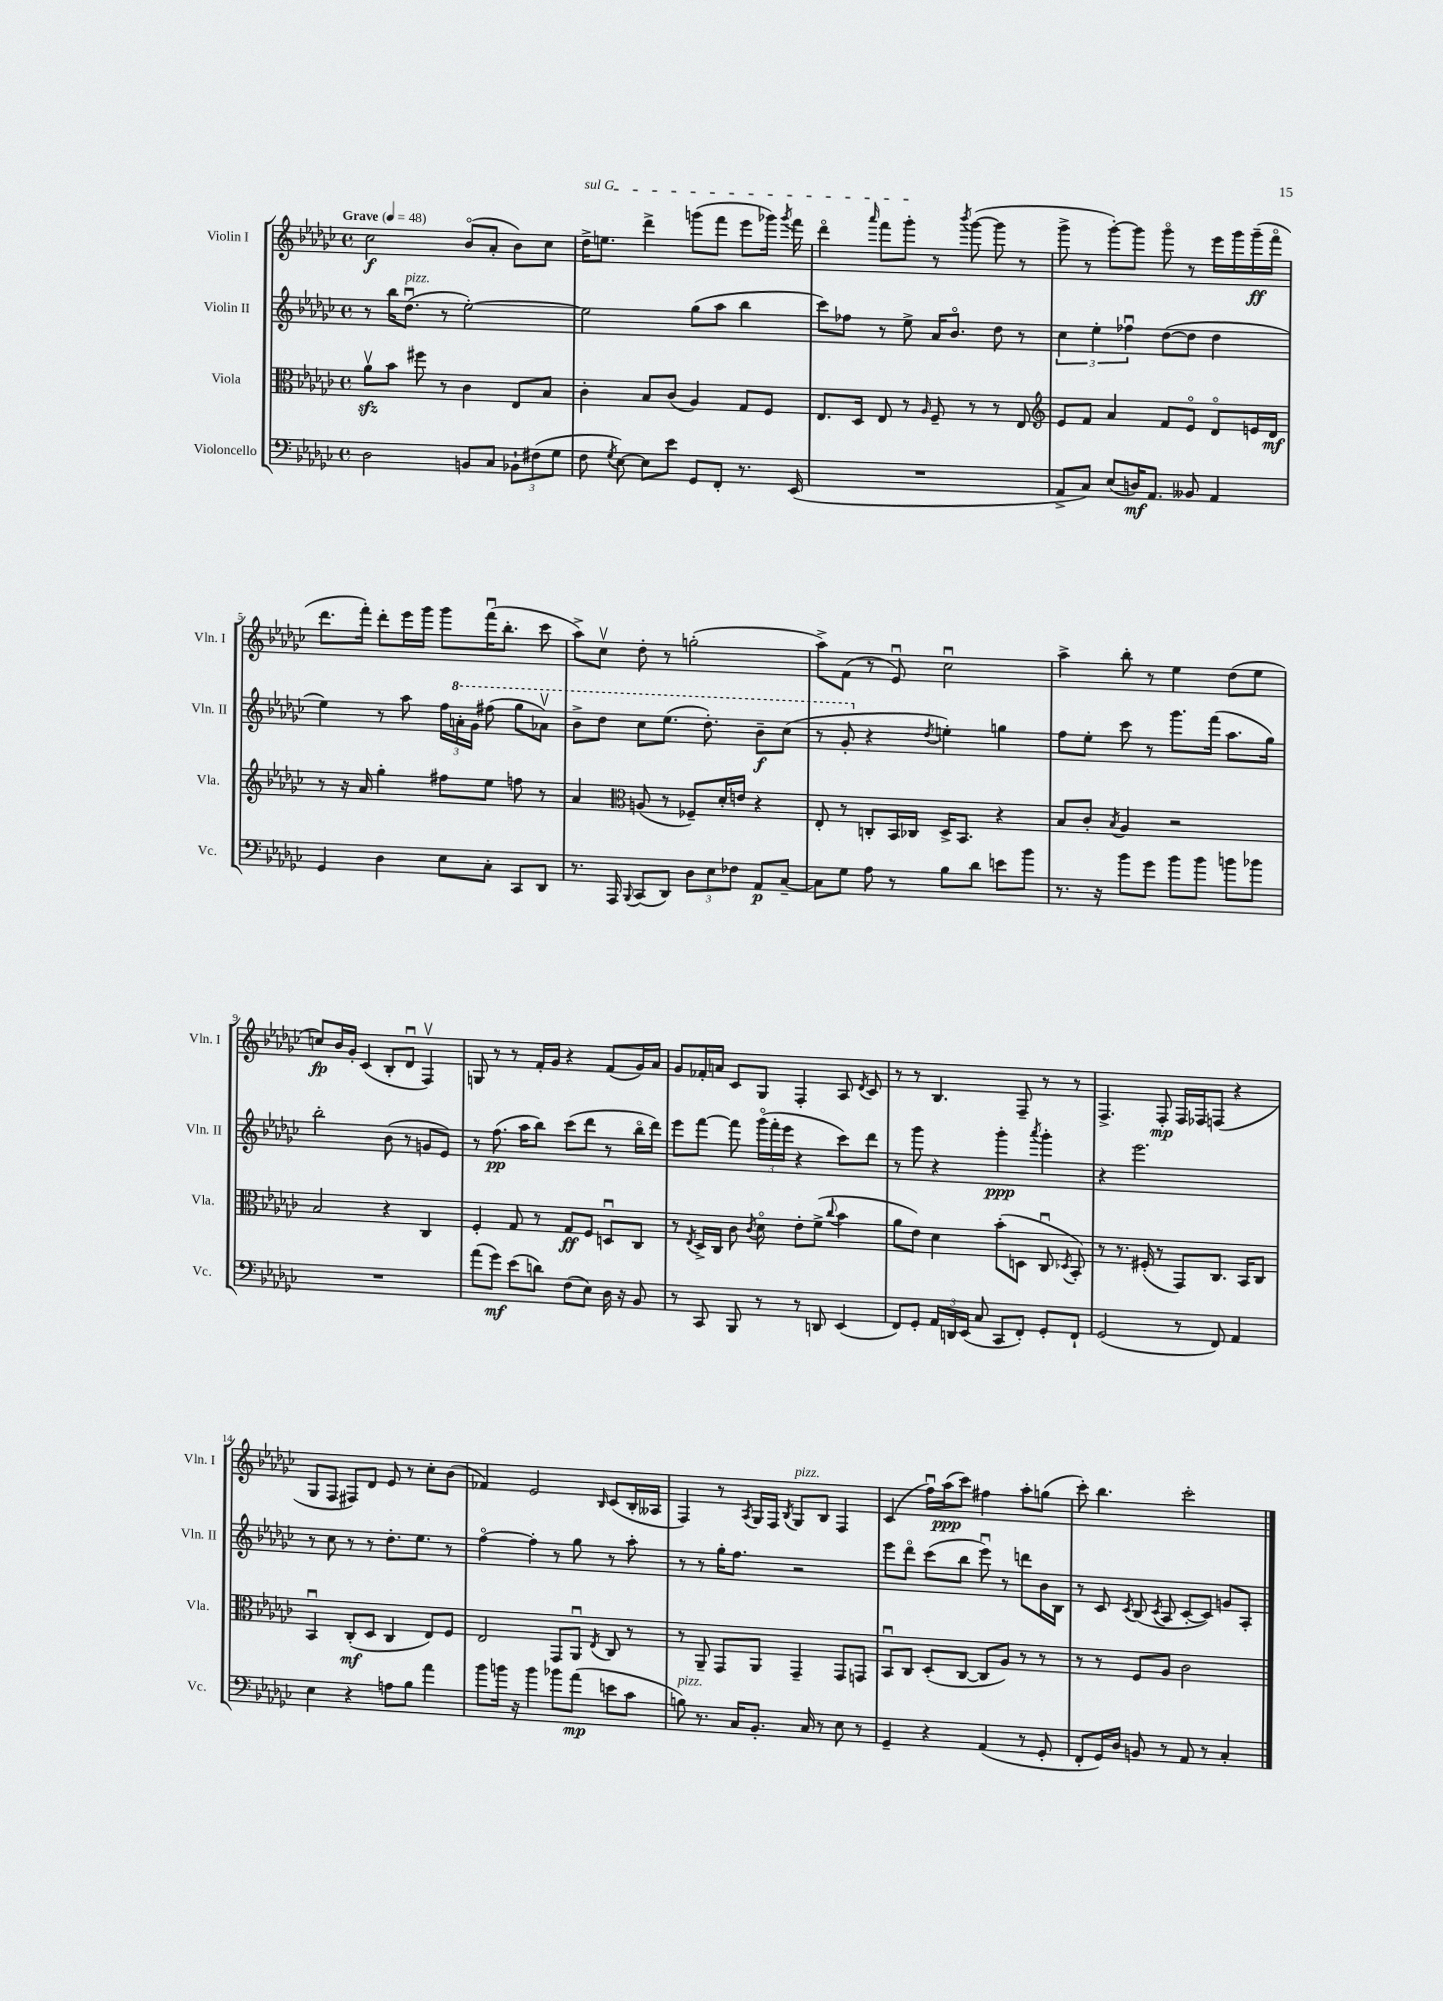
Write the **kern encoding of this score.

**kern	**kern	**kern	**kern
*staff4	*staff3	*staff2	*staff1
*clefF4	*clefC3	*clefG2	*clefG2
*k[b-e-a-d-g-c-]	*k[b-e-a-d-g-c-]	*k[b-e-a-d-g-c-]	*k[b-e-a-d-g-c-]
*M4/4	*M4/4	*M4/4	*M4/4
*met(c)	*met(c)	*met(c)	*met(c)
*MM48	*MM48	*MM48	*MM48
2D-\	8a-v\L	8r	2cc-\
.	8b-\J	16bb-\LK	.
.	.	(8.dd-u\J	.
.	8ff#\	.	.
.	8r	8r	.
8BB/L	4c-\	[2ee-'\)	(8b-o/L
8C-/J	.	.	8a-'/J
12BB-`\L	8E-/L	.	8b-\L)
(12F#\	.	.	.
.	8B-/J	.	8cc-\J
12G-\J	.	.	.
=	=	=	=
8F\	4c-'\	2ee-\]	16dd-^\LK
.	.	.	8.ee\J
8qG-/	.	.	.
[8E-\)	.	.	.
8E-\]L	8B-/L	.	4ddd-^\
8e-\J	(8c-/J	.	.
8GG-/L	4A-/)	(8gg-\L	(8ggg\L
8FF'/J	.	8aa-\J	8fff\J
8.r	8G-/L	4bb-\	8eee-\L
.	8F/J	.	16ggg-\Jk)
.	.	.	8qggg-/
(16EE-/	.	.	16fff\
=	=	=	=
1r	8.E-/L	8ccc-\L)	4ddd-o\
.	.	8ff-\J	.
.	16D-/Jk	.	.
.	.	.	16qqaaa-/
.	8E-/	8r	8fff\L
.	8r	8ee-^\	8ggg-'\J
.	16qqA-/	.	.
.	8F~/	16a-/LK	8r
.	.	8.b-o/J	.
.	.	.	8qbbb-/
.	8r	.	([8ggg-\
.	8r	8dd-\	8ggg-\]
.	8E-/	8r	8r
=	=	=	=
*	*clefG2	*	*
8AA-^/L	8e-/L	6cc-\	8ggg-^\
8C-/J)	8f/J	.	8r
.	.	6ee-'\	.
(8E-/L	4a-/	.	[8ggg-'\L)
.	.	6ff-u\	.
16D/K)	.	.	8ggg-\]J
8.AA-/J	.	.	.
.	8f/L	([8dd-\L	8ggg-o\
8BB--/	8e-o/J	8dd-\]J	8r
4AA-/	8d-o/L	4dd-\	16eee-\LL
.	.	.	16ggg-\
.	16e/L	.	(16ggg-~\
.	16d-/JJ	.	16fffo\JJ
=	=	=	=
4GG-/	8r	4ee-\)	8.ddd-\L
.	16r	.	.
.	16a-/	.	16fff'\Jk)
4D-\	4gg-'\	8r	8ddd-'\L
.	.	8aa-\	16eee-\L
.	.	.	16ggg-\JJ
8E-\L	8ff#\L	24ff\LL	8ggg-\L
.	.	24aa'\	.
.	.	24gg-\JJ	.
8C-'\J	8ee-\J	(8fff#\	(16fffu\K
.	.	.	8.bb-'\J
8CC-/L	8ff\	8ggg-\L	.
8DD-/J	8r	8aa-v\J)	8ccc-\
=	=	=	=
8.r	4a-/	8bb-^\L	8aa-^\L)
.	.	8ddd-\J	8cc-v\J
16AAA-/	.	.	.
*	*clefC3	*	*
8qqBBB-/	.	.	.
(8CC-/L	(8A/	8ccc-\L	8dd-'\
8DD-/J)	8r	(8.eee-\J	8r
12D-\L	8F-~/L)	.	(2gg'\
.	.	8.ddd-'\)	.
12E-\	.	.	.
.	16d-'/L	.	.
12F-\J	.	.	.
.	16e/JJ	.	.
8AA-/L	4r	8bb-~\L	.
[8C-~/J	.	(8ccc-\J	.
=	=	=	=
8C-\]L	8E-'/	8r	8aa-^\L)
8G-\J	8r	8gg-'/	(8f\J
8A-\	8C'/L	4r	8r
8r	16BB-/L	.	8e-u/)
.	16C-/JJ	.	.
.	.	8qdd-/	.
8B-\L	16D-^/LK	4ee'\)	2cc-u\
.	8.BB-/J	.	.
8d-\J	.	.	.
8e\L	4r	4gg\	.
8b-\J	.	.	.
=	=	=	=
8.r	8B-/L	8ff\L	4aa-^\
.	8c-'/J	8ee-'\J	.
16r	.	.	.
.	8qB-/	.	.
8b-\L	4A-/	8ccc-\	8bb-'\
8g-\J	.	8r	8r
8b-\L	2r	8.ggg-\L	4ee-\
8b-\J	.	.	.
.	.	(16fff\Jk	.
8b\L	.	8.aa-\L	(8dd-\L
8b-\J	.	.	8ee-\J
.	.	16gg-\Jk)	.
=	=	=	=
1r	2B-/	2bb-'\	8cc/L)
.	.	.	16b-/L
.	.	.	16g-'/JJ
.	.	.	(4c-/
.	4r	(8b-\	8B-'/L
.	.	8r	8d-u/J
.	4C-/	8g/L	4Fv/)
.	.	8e-/J)	.
=	=	=	=
(8a-\L	4F'/	8r	8G/
8g-\J)	.	(8.ff\	8r
(8e-\L	8G-/	.	8r
.	.	16aa-\LK	.
8d\J)	8r	8bb-\J)	16f'/LL
.	.	.	16g-/JJ
(8F\L	8G-/L	(8ccc-\L	4r
8E-\J)	8F/J	8ddd-\J	.
16D-\	8Du/L	8r	(8f/L
16r	.	.	.
8BB-/	8C-/J	16bb-o\LL	16g-/L)
.	.	16ddd-\JJ)	16a-/JJ
=	=	=	=
8r	8r	8eee-\L	8g-/L
.	8qE-/	.	.
8CC-/	16D-^/LL	[8fff\J	16f-'/L
.	16C-/JJ	.	16a/JJ
8BBB-/	8c-\	8fff\]	8c-/L
.	8qc-/	.	.
8r	8d-o\	(24ggg-o\LL	8G-/J
.	.	24fff'\	.
.	.	24eee-\JJ	.
8r	8e-'\L	4r	4F'/
8DD/	(8f^\J	.	.
.	8qqcc-/	.	.
(4EE-/	4b-\	8ccc-\L)	8A-/
.	.	.	8qd-/
.	.	8ddd-\J	8c-/
=	=	=	=
8FF/L)	8a-\L	8r	8r
8GG-'/J	8e-\J)	8ggg-\	8r
24AA-/LL	4d-\	4r	4.B-/
24DD/	.	.	.
(24EE-/JJ	.	.	.
8C-/	.	.	.
8CC-/L	(8b-'\L	4ggg-'\	.
8FF'/J)	8D\J	.	8F~/
.	.	8qaaa-/	.
8GG-'/L	8C-u/	4ggg-'\	8r
.	8qD-/	.	.
8FF`/J	8BB-'/)	.	8r
=	=	=	=
(2GG-/	8r	4r	4.F^/
.	8.r	.	.
.	.	2.eee-\	.
.	(16F#'/	.	.
.	8r	.	8F'/
8r	8GG-/L)	.	16F/LL
.	.	.	16F-/J
8FF/)	8.C-/J	.	(8F/J
4AA-/	.	.	4r
.	16BB-/LK	.	.
.	8C-/J	.	.
=	=	=	=
4E-\	4BB-u/	8r	8G-/L
.	.	8cc-\	8F/J
4r	(8C-'/L	8r	8F#/L)
.	8D-/J	8r	8d-/J
8A\L	4C-/	8.dd-'\L	8e-/
8B-\J	.	.	8r
.	.	8.ee-\J	.
4a-\	8E-/L)	.	8cc-'\L
.	8F/J	8r	(8b-\J
=	=	=	=
8b-\L	2E-/	[4ffo\	4f-/)
16b\Jk	.	.	.
16r	.	.	.
4b\	.	4ff'\]	2e-/
8b-\L	8GG-/L	8r	.
(8a-\J	8AA-u/J	8gg-\	.
.	8qE-/	.	16qqB-/
8e\L	8C-/	8r	(8c-/L
8c-\J	8r	8aa-'\	16B-'/L
.	.	.	16A--/JJ
=	=	=	=
8B\)	8r	8r	4F/)
8.r	8AA-~/	8r	.
.	8GG-/L	16gg-'\LK	8r
16C-/LK	.	8.ff\J	.
.	.	.	8qA-/
8.BB-'/J	8AA-/J	.	16G-/LL
.	.	.	16F/JJ
.	.	.	8qB-/
.	4GG-~/	2r	8G-/L
16C-/	.	.	.
8r	.	.	8B-/J
8E-\	8GG-/L	.	4F/
8r	8GG/J	.	.
=	=	=	=
4GG-~/	8BB-u/L	8eee-\L	(4c-/
.	8C-/J	8ddd-o\J	.
4r	(8D-'/L	(8ccc-\L	16ffu\LL)
.	.	.	(16aa-\J
.	[8C-/J	8bb-\J	8ccc-\J)
(4AA-/	8C-/]L	8eee-u\)	4ff#\
.	8A-/J)	8r	.
8r	8r	8ddd\L	8aa-'\L
8GG-'/	8r	16b-\L	(8gg\J
.	.	16B-\JJ	.
=	=	=	=
8FF'/L	8r	8r	8ccc-'\)
16GG-/L)	8r	8c-/	4.bb-\
16D-/JJ	.	.	.
.	.	8qc-/	.
8BB/	8F/L	(8B-/	.
.	.	8qc-/	.
8r	8A-/J	8A-/	.
8AA-/	2c-\	[8c-'/L	2ccc-'\
8r	.	8c-/]J)	.
4C-'/	.	8g/L	.
.	.	8A-'/J	.
==	==	==	==
*-	*-	*-	*-
